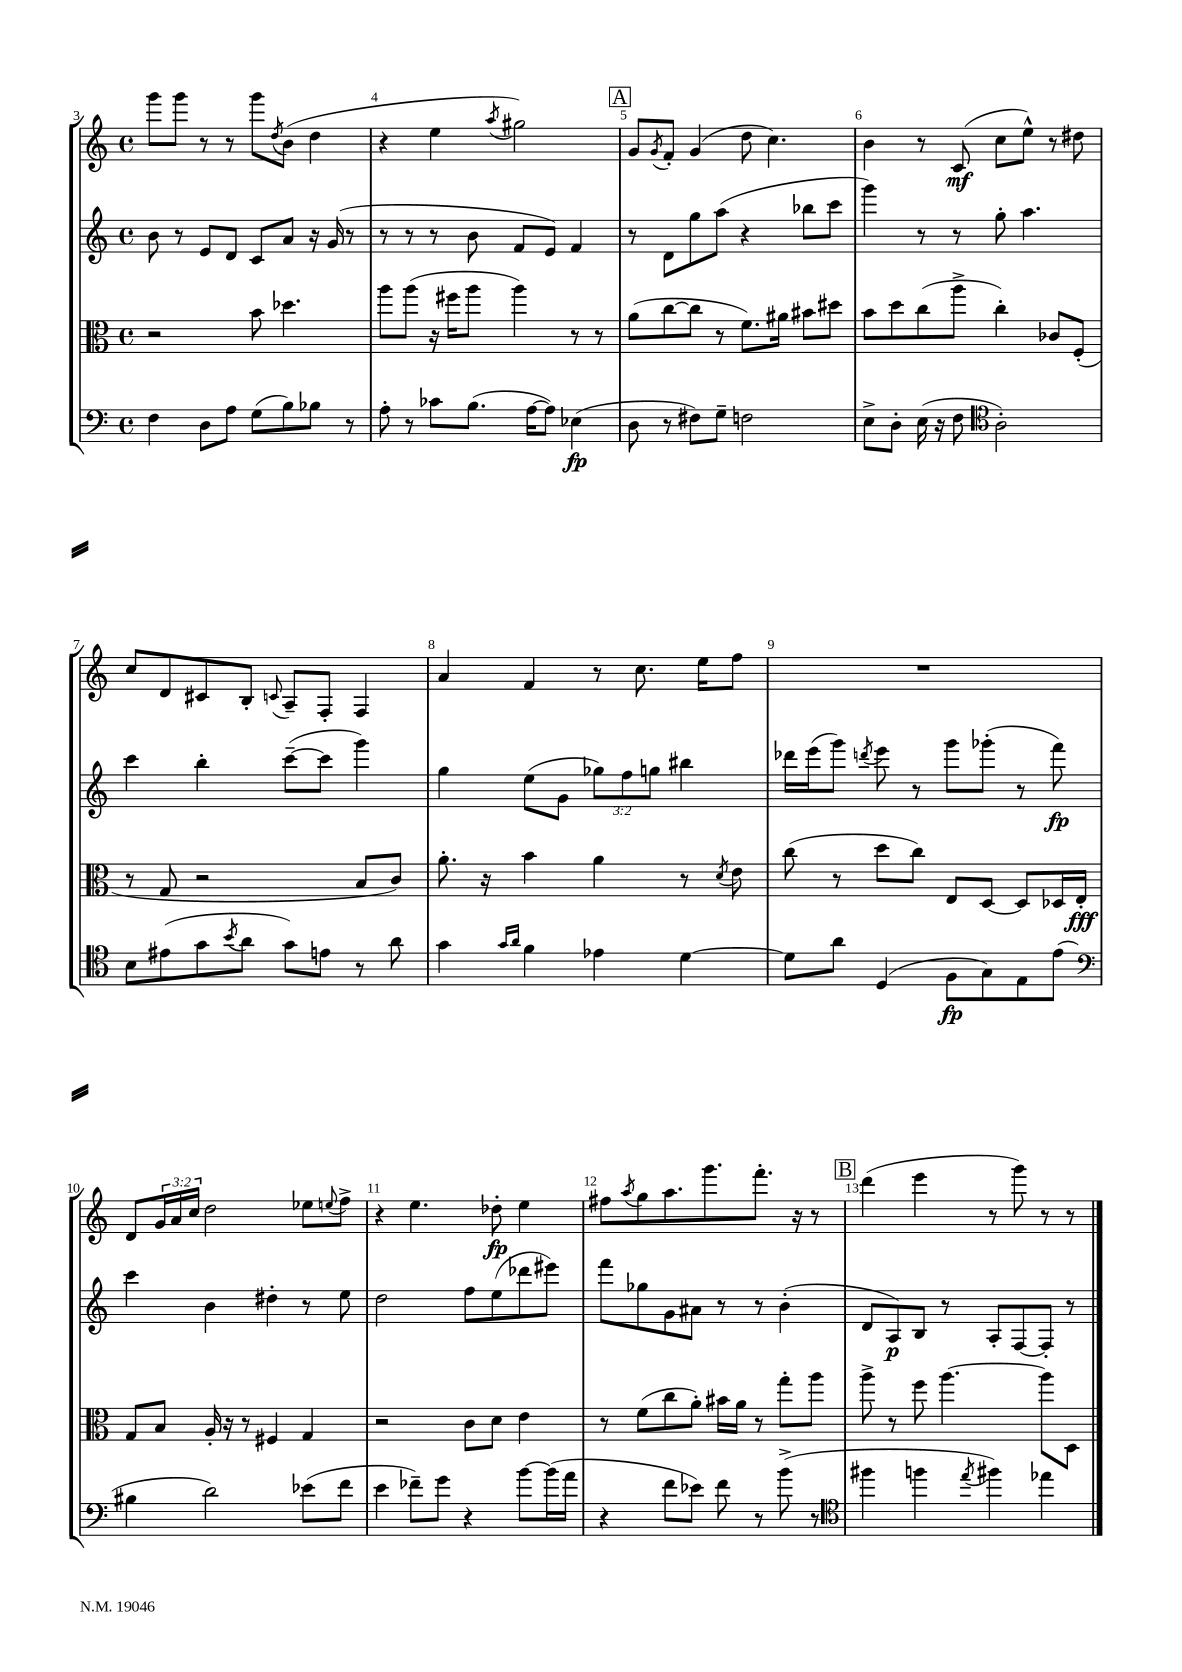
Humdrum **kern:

**kern	**kern	**kern	**kern
*staff4	*staff3	*staff2	*staff1
*clefF4	*clefC3	*clefG2	*clefG2
*k[]	*k[]	*k[]	*k[]
*M4/4	*M4/4	*M4/4	*M4/4
*met(c)	*met(c)	*met(c)	*met(c)
4F	2r	8b	8ggg
.	.	8r	8ggg
8D	.	8e	8r
8A	.	8d	8r
(8G	8b	8c	8ggg
.	.	.	8qdd
8B)	4.dd-	8a	(8b
8B-	.	16r	4dd
.	.	(16g	.
8r	.	8r	.
=	=	=	=
8A'	8aa	8r	4r
8r	(8aa	8r	.
8c-	16r	8r	4ee
.	16ff#	.	.
(8.B	8aa	8b	.
.	.	.	8qaa
.	4aa)	8f	2gg#)
[16A	.	.	.
8A])	.	8e)	.
(4E-	8r	4f	.
.	8r	.	.
=	=	=	=
8D	(8a	8r	8g
.	.	.	8qg
8r	[8cc	8d	8f'
8F#)	8cc]	8gg	(4g
8G~	8r	(8aa	.
2F	8.f)	4r	8dd
.	.	.	4.cc)
.	16a#	.	.
.	8b#	8bb-	.
.	8dd#	8ccc	.
=	=	=	=
8E^	8b	4ggg)	4b
8D'	8dd	.	.
(16E	(8cc	8r	8r
16r	.	.	.
8F	8aa^	8r	(8c
*clefC4	*	*	*
2A')	4cc')	8gg'	8cc
.	.	4.aa	8ee^^)
.	8c-	.	8r
.	(8F'	.	8dd#
=	=	=	=
8B	8r	4ccc	8cc
(8e#	8G	.	8d
8g	2r	4bb'	8c#
8qb	.	.	.
8a	.	.	8B'
.	.	.	8qqc
8g)	.	([8ccc~	8A~
8e	.	8ccc]	8F'
8r	8B	4ggg)	4F
8a	8c)	.	.
=	=	=	=
4g	8.a'	4gg	4a
.	16r	.	.
16qqg	.	.	.
16qqa	.	.	.
4f	4b	(8ee	4f
.	.	8g	.
4e-	4a	12gg-)	8r
.	.	12ff	.
.	.	.	8.cc
.	.	12gg	.
[4d	8r	4bb#	.
.	.	.	16ee
.	8qd	.	.
.	8e	.	8ff
=	=	=	=
8d]	(8cc	16ddd-	1r
.	.	(16eee	.
8a	8r	8ggg)	.
.	.	8qddd	.
(4D	8dd	8eee	.
.	8cc)	8r	.
8F	8E	8ggg	.
8G)	[8D	(8ggg-'	.
8E	8D]	8r	.
(8e	16D-	8fff)	.
.	16E'	.	.
=	=	=	=
*clefF4	*	*	*
4B#	8G	4ccc	8d
.	8B	.	24g
.	.	.	24a
.	.	.	24cc
2d)	16A'	4b	2dd
.	16r	.	.
.	8r	.	.
.	4F#	4dd#'	.
(8e-	4G	8r	8ee-
.	.	.	8qqee
8f	.	8ee	8ff^
=	=	=	=
4e	2r	2dd	4r
8f-~)	.	.	4.ee
8g	.	.	.
4r	8c	8ff	.
.	8d	(8ee	8dd-'
[8b	4e	8ddd-	4ee
(16b]	.	8eee#)	.
16a	.	.	.
=	=	=	=
4r	8r	8fff	8ff#
.	.	.	8qaa
.	(8f	8gg-	8gg
8f	8cc	8g	8.aa
8e-)	8a')	8a#	.
.	.	.	8.ggg
8f	16b#	8r	.
.	16a	.	.
8r	8r	8r	8.fff'
(8b^	8gg'	(4b'	.
.	.	.	16r
8r	8aa	.	8r
=	=	=	=
*clefC4	*	*	*
4ff#	8aa^	8d	(4ddd
.	8r	8A)	.
4ff	8ff	8B	4eee
.	[4.aa	8r	.
8qee	.	.	.
4ff#)	.	8A'	8r
.	.	[8F	8ggg)
4ee-	8aa]	8F']	8r
.	8D	8r	8r
==	==	==	==
*-	*-	*-	*-
